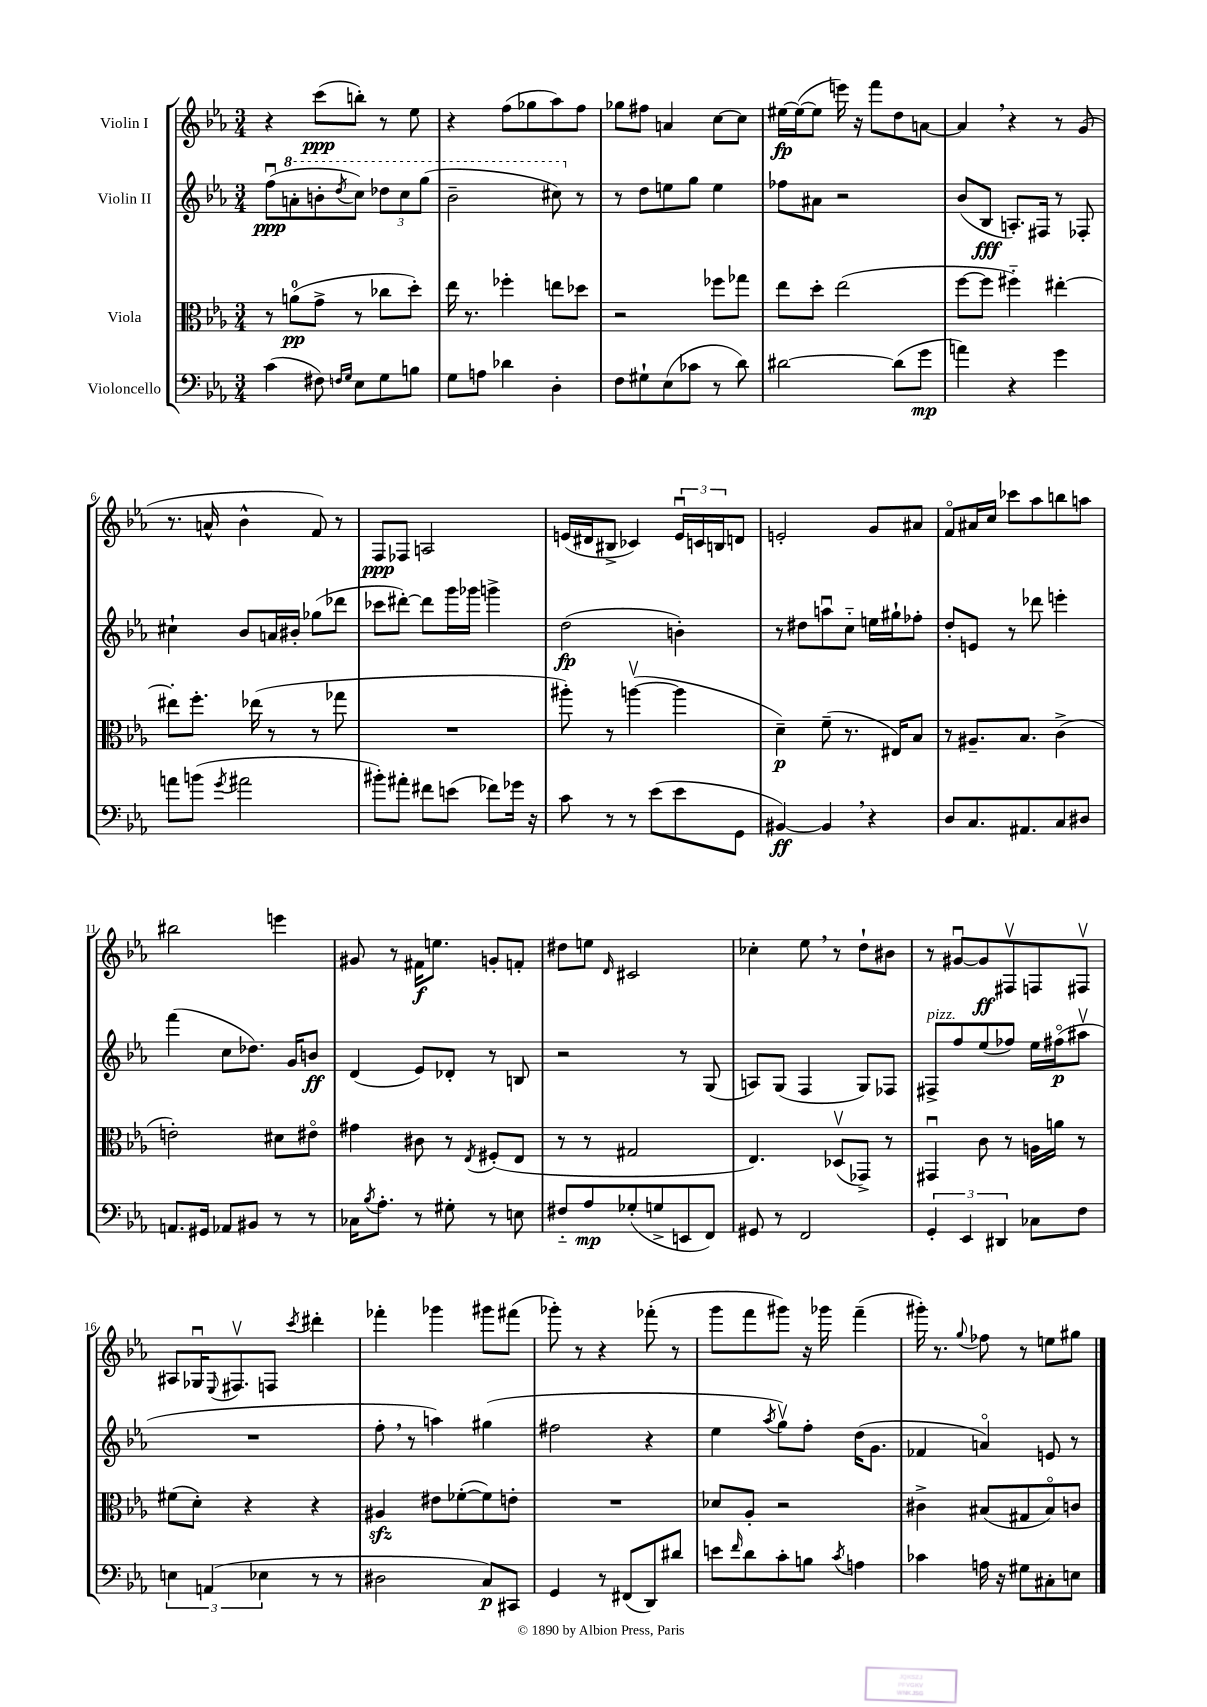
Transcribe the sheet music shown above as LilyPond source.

<<
\new StaffGroup <<
\new Staff = "s0" \with { instrumentName = "Violin I" } {
    \clef treble \key ees \major \numericTimeSignature \time 3/4
    r4 c'''8\ppp( b''8-.) r8 ees''8 |
    r4 f''8( ges''8 aes''8) f''8 |
    ges''8 fis''8 a'4 c''8~ c''8 |
    eis''16~\fp eis''16~( eis''8 e'''16) r16 f'''8 d''8 a'8~ |
    a'4 \breathe r4 r8 g'8( |
    r8. a'16-^ bes'4-^ f'8) r8 |
    f8\ppp fes8 a2 |
    e'16( dis'16 bis8-> ces'4) \tuplet 3/2 { e'16\downbow c'16 b16 } d'8 |
    e'2-. g'8 ais'8 |
    f'8\flageolet ais'16 c''16 ces'''8 aes''8 b''8 a''8 |
    bis''2 e'''4 |
    gis'8 r8 fis'16\f e''8. g'8-. f'8-. |
    dis''8 e''8 \grace { d'16 } cis'2 |
    ces''4-. ees''8 \breathe r8 d''8-! bis'8 |
    r8 gis'8~\downbow gis'8\ff fis8\upbow f8 fis8\upbow |
    ais8 ges16\downbow \appoggiatura { ees8 } fis8.\upbow f8 \acciaccatura { c'''8 } dis'''4-. |
    fes'''4-. ges'''4 gis'''8 fis'''8( |
    ges'''8-.) r8 r4 fes'''8-.( r8 |
    g'''8 f'''8 gis'''8) r16 ges'''16 f'''4--( |
    gis'''16-.) r8. \appoggiatura { g''8 } fes''8 r8 e''8 gis''8 \bar "|." |
}
\new Staff = "s1" \with { instrumentName = "Violin II" } {
    \clef treble \key ees \major \numericTimeSignature \time 3/4
    f''8\downbow\ppp( \ottava #1 a''8-. b''8-. \acciaccatura { d'''8 } c'''8) \tuplet 3/2 { des'''8 c'''8 g'''8( } |
    bes''2-- cis'''8) \ottava #0 r8 |
    r8 d''8 e''8 g''8 e''4 |
    fes''8 ais'8 r2 |
    bes'8( bes8\fff a8.-.) fis16 r8 fes8-. |
    cis''4-! bes'8 a'16 bis'16-. ges''8( des'''8 |
    ces'''8 dis'''8~-.) dis'''8 g'''16 ges'''16 g'''4-> |
    d''2\fp( b'4-.) |
    r8 dis''8 a''8\downbow c''8-_ e''16 gis''16-! fes''8-. |
    d''8-. e'8 r8 des'''8 e'''4-. |
    f'''4( c''8 des''8.) g'16 b'8\ff |
    d'4( ees'8) des'8-. r8 b8 |
    r2 r8 g8( |
    a8) g8( f4 g8) fes8 |
    fis8->^\markup { \italic "pizz." } f''8 ees''8( fes''8) ees''16 fis''16\flageolet\p( ais''8\upbow |
    R2. |
    f''8-. \breathe r8 a''4) gis''4( |
    fis''2 r4 |
    ees''4 \acciaccatura { aes''8 } g''8\upbow) f''8-. d''16( g'8. |
    fes'4 a'4\flageolet) e'8 r8 \bar "|." |
}
\new Staff = "s2" \with { instrumentName = "Viola" } {
    \clef alto \key ees \major \numericTimeSignature \time 3/4
    r8 a'8-0\pp( g'8-> r8 ces''8 d''8-.) |
    ees''16 r8. fes''4-. e''8 des''8 |
    r2 fes''8 ges''8 |
    ees''8 d''8-. ees''2( |
    f''8~ f''8 fis''4-_) eis''4~-. |
    eis''8-. f''8.-. ees''16( r8 r8 ges''8 |
    R2. |
    ais''8-.) r8 a''4~\upbow( a''4 |
    d'4--\p) f'8--( r8. eis16) bes8 |
    r8 ais8.-- bes8. c'4->( |
    e'2-.) dis'8 eis'8\flageolet |
    gis'4 cis'8 r8 \acciaccatura { ees8 } fis8-.( ees8 |
    r8 r8 gis2 |
    ees4.) des8\upbow( ges,8->) r8 |
    gis,4\downbow c'8 r8 a16 a'16 r8 |
    fis'8( d'8-.) r4 r4 |
    ais4\sfz eis'8 fes'8~-.( fes'8) e'8-. |
    R2. |
    des'8 aes8-. r2 |
    cis'4-> bis8( gis8 bis8\flageolet) c'8 \bar "|." |
}
\new Staff = "s3" \with { instrumentName = "Violoncello" } {
    \clef bass \key ees \major \numericTimeSignature \time 3/4
    c'4( fis8) \grace { f16 g16 } ees8 g8 b8 |
    g8 a8 des'4 d4-. |
    f8 gis8-! ees8( ces'8 r8 d'8) |
    dis'2~ dis'8( g'8\mp |
    a'4) r4 g'4 |
    a'8 b'8( \acciaccatura { g'8 } ais'2 |
    bis'8-.) ais'8-. fis'8 e'8( fes'8) ges'16 r16 |
    c'8 r8 r8 ees'8( ees'8 g,8 |
    bis,4~\ff) bis,4 \breathe r4 |
    d8 c8. ais,8. c8 dis8 |
    a,8. gis,16 aes,8 bis,8 r8 r8 |
    ces16 \acciaccatura { bes8 } aes8.-. r8 gis8-. r8 e8 |
    fis8-_ aes8\mp ges8-.( g8-> e,8 f,8) |
    gis,8 r8 f,2 |
    \tuplet 3/2 { g,4-. ees,4 dis,4 } ces8 f8 |
    \tuplet 3/2 { e4 a,4( ees4 } r8 r8 |
    dis2 c8\p) cis,8 |
    g,4 r8 fis,8( d,8) dis'8 |
    e'8 \grace { f'16 } d'8 c'8-. b8 \acciaccatura { c'8 } a4 |
    ces'4 a16 r16 gis8 cis8-. e8 \bar "|." |
}
>>
>>
